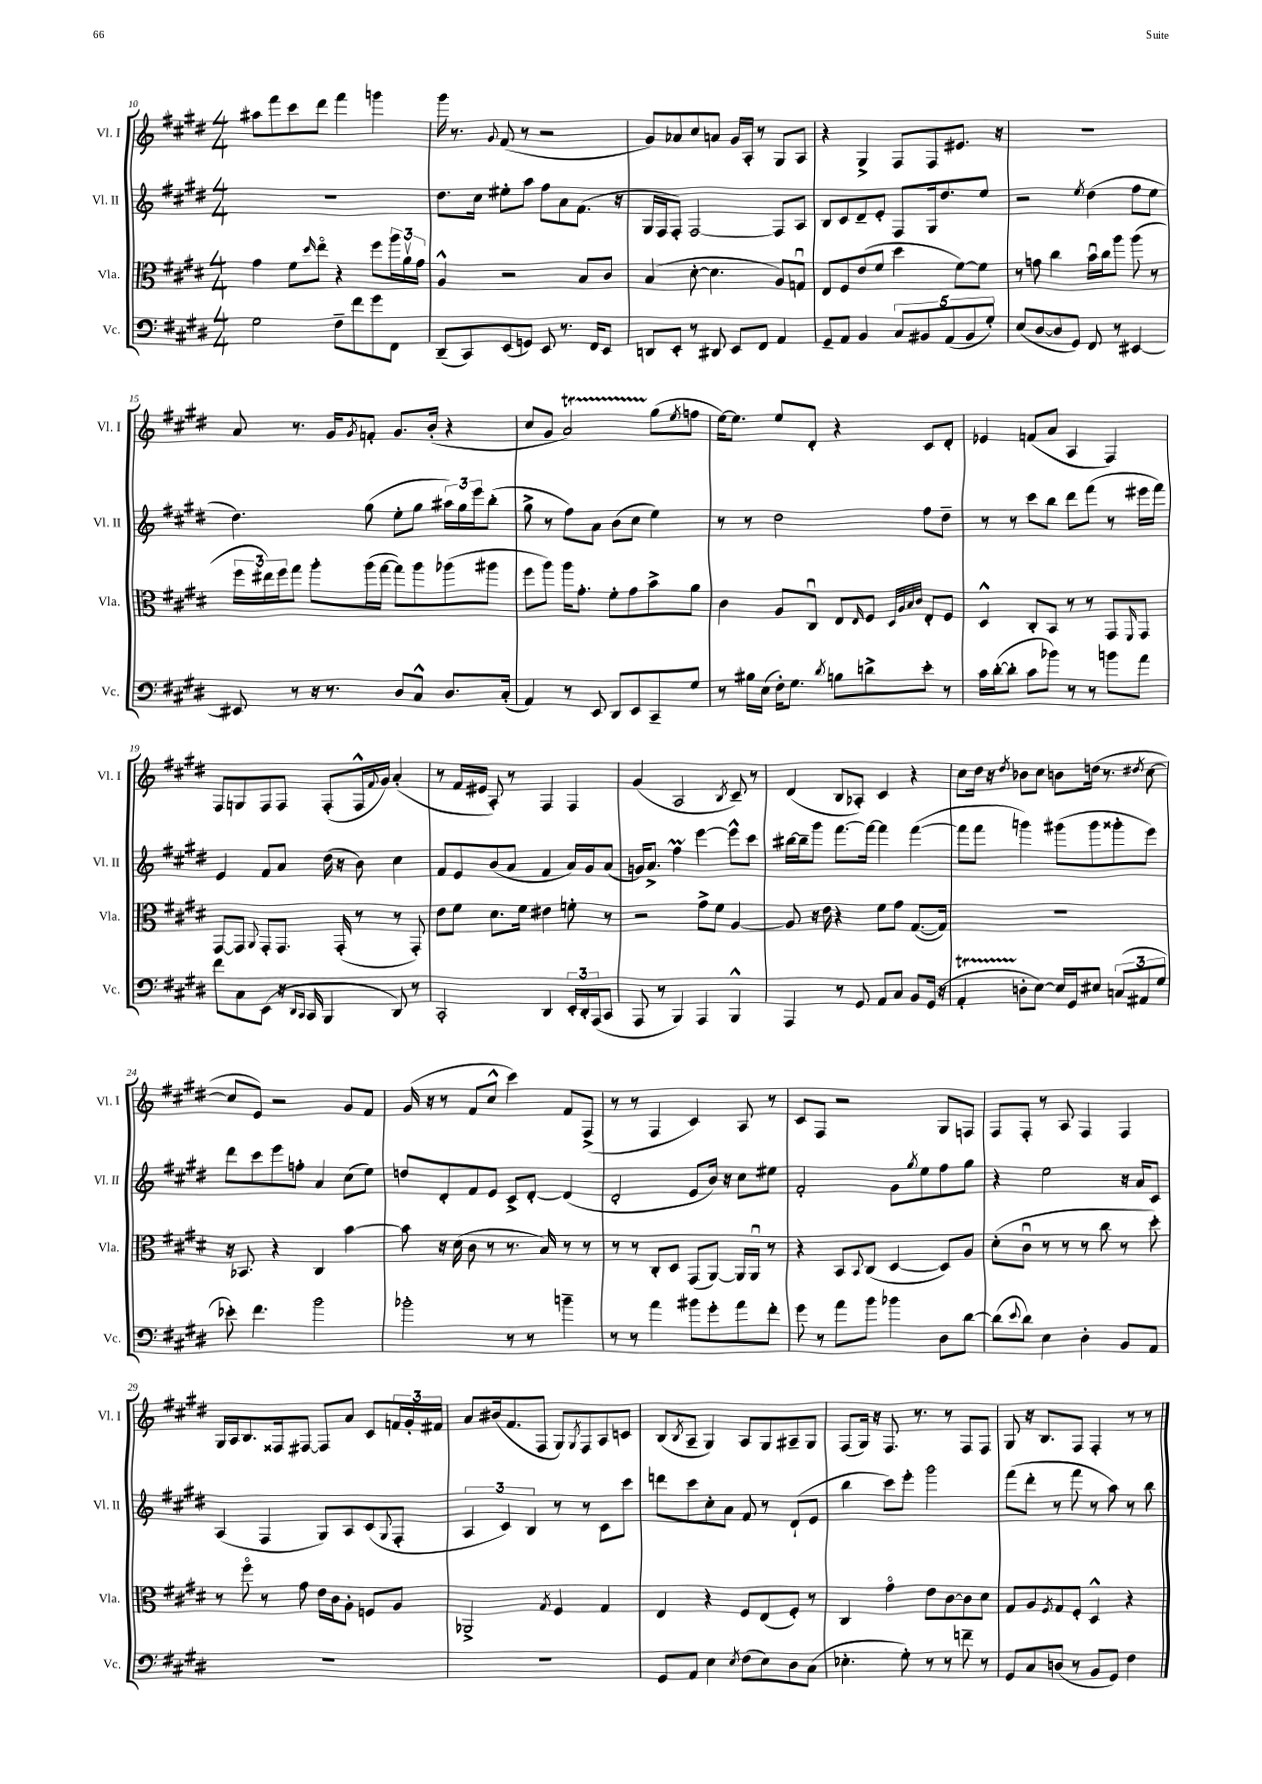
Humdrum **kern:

**kern	**kern	**kern	**kern
*part4	*part3	*part2	*part1
*staff4	*staff3	*staff2	*staff1
*I"Vc.	*I"Vla.	*I"Vl. II	*I"Vl. I
*I'Vc.	*I'Vla.	*I'Vl. II	*I'Vl. I
*clefF4	*clefC3	*clefG2	*clefG2
*k[f#c#g#d#]	*k[f#c#g#d#]	*k[f#c#g#d#]	*k[f#c#g#d#]
*M4/4	*M4/4	*M4/4	*M4/4
=10	=10	=10	=10
2G#\	4g#\	1r	8aa#X\L
.	.	.	8fff#\
.	8f#\L	.	8ccc#\
.	16qqdd#/	.	.
.	8ee\J	.	8ddd#\J
8F#~\L	4r	.	4fff#\
8f#\	.	.	.
8g#\	8ff#\L	.	4gggn\
8FF#\J	24aa\L	.	.
.	24av\	.	.
.	24g#\JJ	.	.
=11	=11	=11	=11
(8DD#~/L	4A^^/	8.dd#\L	16ggg#\
.	.	.	8.r
8CC#/)	.	.	.
.	.	16cc#\Jk	.
.	.	.	8qqg#/
(8EE/	2r	8ee#X'\L	(8f#/
8GGn/J)	.	8aa\J	8r
8EE/	.	8ff#\L	2r
8.r	.	8a\	.
.	8B/L	(8.f#\J	.
16FF#/KL	.	.	.
8EE/J	8c#/J	.	.
.	.	16r	.
=12	=12	=12	=12
8DDn/L	(4B/	16G#/LL	8g#/L)
.	.	16F#/J	.
8EE'/J	.	8F#'/J)	8a-X/
8r	[8d#'\	[2F#/	8cc#/
8DD#X/	4.d#\]	.	8an/J
8EE/L	.	.	16g#/LL
.	.	.	16A'/JJ
8FF#/J	.	.	8r
4AA/	8A/L)	8F#/L]	8G#/L
.	8Gnu/J	8A/J	8A/J
=13	=13	=13	=13
8GG#~/L	8E/L	8B/L	4r
8AA/J	8F#/	8c#/	.
4BB/	(8e/	8d#~/	4G#^/
.	8f#/J	8e'/J	.
10C#/L	4dd#\	8F#/L	8F#/L
10BB#X/	.	.	.
.	.	16G#/k	8F#/
.	.	8.dd#/	.
(10AA/	.	.	.
.	[8f#\L)	.	8.e#X/J
10BB#/	.	.	.
.	8f#\J]	8ee/J	.
10G#'/J)	.	.	.
.	.	.	16r
=14	=14	=14	=14
(8E/L	8r	2r	1r
[8D#/	8gn\	.	.
8D#/]	4cc#\	.	.
8GG#/J)	.	.	.
.	.	8qee/	.
8FF#/	16bu\LL	(4dd#\	.
.	16cc#\J	.	.
8r	8aa\J	.	.
[4EE#X/	(8aa\	8ff#\L	.
.	8r	8ee\J	.
!!LO:LB:g=z
=15	=15	=15	=15
8EE#X/]	24ff#\LL	4.dd#\)	8a/
.	24ee#X\)	.	.
.	24ff#\J	.	.
8r	8gg#\J	.	8.r
16r	8aa'\L	.	.
8.r	.	.	16g#/KL
.	.	.	8qg#/
.	(16aa\L	(8gg#\	8fn'/J
.	[16gg#\JJ	.	.
8D#/L	8gg#\L])	8ee'\L	8.g#/L
8C#^^/J	8aa\	8gg#\J	.
.	.	.	(16b'/Jk
8.D#/L	(8aa-X\	24aa#X\LL)	4r
.	.	24gg#\	.
.	.	24eee\J	.
.	8aa#X\J	(8bb'\J	.
(16C#'/Jk	.	.	.
=16	=16	=16	=16
4AA/)	8ff#\L	8gg#^\	8cc#/L
.	8aa\J)	8r	8g#/J
8r	16aa\KL	8ff#\L)	2aT/)
.	8.g#'\J	.	.
8EE/	.	8a\J	.
8DD#/L	8f#'\L	(8b\L	.
8EE/	8g#\	8cc#\J	.
8CC#~/	8b^\	4ee\)	(8gg#\L
.	.	.	8qee/
8G#/J	8a\J	.	8ffn\J
=17	=17	=17	=17
8r	4c#\	8r	[16ee\KL)
.	.	.	8.ee\J]
16B#X\LL	.	8r	.
(16E\JJ	.	.	.
16F#'\KL)	8A/L	2dd#\	8ee/L
8.G#\J	.	.	.
.	8C#u/J	.	8d#'/J
8qd#/	.	.	.
8Bn\L	8E/L	.	4r
.	16qqE/	.	.
8dn^\	8F#/J	.	.
.	32qqD#/LLL	.	.
.	32qqA/	.	.
.	32qqB/	.	.
.	32qqc#/JJJ	.	.
8e'\J	8E'/L	8ff#\L	8c#/L
8r	8F#/J	8dd#~\J	8d#'/J
=18	=18	=18	=18
16c#\LL	4D#^^/	8r	4e-X/
([16d#'\J	.	.	.
8d#'\J]	.	8r	.
8c#\L	8C#'/L	8ccc#\L	(8fn/L
8b-X\J)	8BB/J	8bb\J	8a/J
8r	8r	8ddd#\L	4A/
8r	8r	(8fff#\J	.
8bn\L	8GG#/L	8r	4F#/)
.	16qqFF#/	.	.
8a\J	8GG#/J	16eee#X\LL	.
.	.	16fff#\JJ)	.
!!LO:LB:g=z
=19	=19	=19	=19
8f#\L	[8GG#/L	4e/	8F#/L
8C#\	8GG#/J]	.	8Gn/
.	8qqAA/	.	.
(8EE\J	8GG#'/L	8f#/L	8F#/
16r	8.GG#/J	8a/J	8F#/J
16qqDD#/LL	.	.	.
16qqCC#/JJ	.	.	.
16CC#/	.	.	.
4BBB/	.	(16dd#\	(8F#'/L
.	(16GG#'/	16r	.
.	8r	8b\)	16F#^^/L
.	.	.	8qqf#/
.	.	.	16g#/JJ)
8DD#/)	8r	4cc#\	(4a'/
8r	8GG#'/)	.	.
=20	=20	=20	=20
2CC#'/	8e\L	8f#/L	8r
.	8f#\J	8e/	16f#/LL
.	.	.	16e#X/JJ
.	8.d#\L	(8b/	8A'/)
.	.	8a/J	8r
.	16f#\Jk	.	.
4DD#/	4e#X\	4f#/	4F#/
24EE'/LL	8fn'\	16a/LL)	4F#/
24DD#'/	.	.	.
.	.	16g#/J	.
(24AAA/J	.	.	.
8CC#/J	8r	(8a/J	.
=21	=21	=21	=21
8AAA/	2r	16gn/KL)	(4g#/
.	.	8.a^/J	.
8r	.	.	.
4BBB/)	.	4ff#M\	2A/
4AAA/	8g#^\L	[4eee\	.
.	8f#\J	.	.
.	.	.	8qB/
4BBB^^/	[4A/	8eee^^\L]	8c#~/)
.	.	8ccc#\J	8r
=22	=22	=22	=22
4AAA/	8A/]	[16bb#X\LL	(4d#/
.	.	16bb#~\J]	.
.	16r	8ggg#\J	.
.	16e\	.	.
8r	4r	[8.fff#\L	8B/L
8GG#/	.	.	8A-X'/J)
.	.	16fff#\Jk_	.
8AA/L	8f#\L	4fff#\]	4c#/
8C#/J	8g#\J	.	.
8BB/L	([8.G#/L	([4fff#\	4r
(16GG#/Jk	.	.	.
16r	16G#/Jk])	.	.
=23	=23	=23	=23
4AAT'/	1r	8fff#\L]	8cc#\L
.	.	8fff#\J	16dd#\Jk
.	.	.	16r
.	.	.	8qdd#/
8Dn'\L	.	4gggn\)	8b-X\L
[8E\J)	.	.	8cc#\J
16E/LL]	.	(8ggg#X\L	8bn\L
16GG#/J	.	.	.
8E#X/J	.	8ggg#\	(16ddn\Jk
.	.	.	8.r
(12Cn/L	.	8ggg##X'\	.
12AA#X/	.	.	.
.	.	.	8qdd#X/
.	.	8eee\J)	[8cc#\
12G#/J	.	.	.
!!LO:LB:g=z
=24	=24	=24	=24
8e-X'\)	16r	8ddd#\L	8cc#/L]
.	8.BB-X/	.	.
4.f#\	.	8ccc#\	8e/J)
.	4r	8eee\	2r
.	.	8ffn'\J	.
2b\	4C#/	4a/	.
.	[4b\	(8cc#\L	8g#/L
.	.	8ee\J)	8f#/J
=25	=25	=25	=25
2b-X'\	8b\]	8ddn/L	(16g#/
.	.	.	16r
.	16r	8d#'/	8r
.	(16d#\	.	.
.	8c#\	8f#/	8f#/L
.	8r	8e/J	8cc#^^/J
8r	8.r	8c#^/L	4ccc#\)
8r	.	[8d#'/J	.
.	16B/)	.	.
4bn~\	8r	(4d#/]	8f#/L
.	8r	.	(8F#^/J
=26	=26	=26	=26
8r	8r	2d#'/	8r
8r	8r	.	8r
4a\	8C#'/L	.	4F#/
.	8D#/J	.	.
8b#X\L	(8GG#/L	8e/L	4c#/)
8g#'\	[8AA/J)	16b/Jk)	.
.	.	16r	.
8a\	16AA/LL]	8cc#\L	8A/
.	16AAu/JJ	.	.
8f#'\J	8r	8ee#X\J	8r
=27	=27	=27	=27
8g#\	4r	2f#'/	8c#/L
8r	.	.	8F#/J
8a\L	8BB/L	.	2r
.	8qqBB/	.	.
8b\J	(8C#/J	.	.
4b-X\	[4D#/	8g#\L	.
.	.	8qgg#/	.
.	.	8ee\	.
8D#\L	8D#/L])	8ff#\	8G#/L
[8d#\J	8A/J	8gg#\J	8Fn/J
=28	=28	=28	=28
(8d#\L]	(8d#'\L	4r	8F#/L
8qqe/	.	.	.
8d#\J)	8c#u\J	.	8F#'/J
4E\	8r	2ee\	8r
.	8r	.	8A/
4D#'\	8r	.	4F#/
.	8cc#\	.	.
8BB/L	8r	16r	4F#/
.	.	16a/KL	.
8AA/J	8dd#'\)	8c#/J	.
!!LO:LB:g=z
=29	=29	=29	=29
1r	8r	(4A/	16G#/LL
.	.	.	16A/J
.	8ff#\	.	8.B/
.	8r	4F#/	.
.	.	.	16F##X/k
.	8g#\	.	[8F#X/J
.	16e\LL	8G#/L)	8F#/L]
.	16c#\J	.	.
.	8A'\J	8A/	8a/J
.	8Fn/L	(8c#/	8c#/L
.	.	8qqG#/	.
.	8A/J	8F#'/J	24fn/L
.	.	.	24g#'/
.	.	.	24f#X/JJ
=30	=30	=30	=30
1r	2AA-X^/	6A/	8a/L
.	.	.	(16b#X/k
.	.	6c#/)	.
.	.	.	8.f#/
.	.	6B/	.
.	.	.	8F#/J
.	8qG#/	.	.
.	4F#/	8r	8G#/L)
.	.	.	8qG#/
.	.	8r	8F#/
.	4G#/	8c#\L	8A/
.	.	8ccc#\J	8cn/J
=31	=31	=31	=31
8GG#/L	4E/	8dddn\L	(8B/L
.	.	.	8qB/
8AA/J	.	8ccc#\	8A~/J
4E\	4r	8cc#'\	4G#/)
.	.	8a\J	.
8qE/	.	.	.
(8F#\L	8F#/L	8f#/	8A/L
8E\)	(8E/	8r	8G#/
8D#\	8F#'/J)	(8d#`/L	8A#X~/
(8C#\J	8r	8e/J	8G#/J
=32	=32	=32	=32
4.E-X'\	4C#/	4bb\	(8F#/L
.	.	.	16G#/Jk)
.	.	.	16r
.	4g#\	8ccc#\L)	8.F#/
8G#'\)	.	8eee'\J	.
.	.	.	8.r
8r	8e\L	2ggg#\	.
8r	[8c#\	.	8r
8fn~\	8c#\]	.	8F#/L
8r	8d#\J	.	8F#/J
=33	=33	=33	=33
8GG#/L	8G#/L	(8fff#\L	8G#/
8C#/	8A/	8ddd#'\J	16r
.	.	.	8.B/L
.	8qF#/	.	.
(8Dn/J	8G#/	8r	.
8r	8F#'/J	8fff#\	8F#/J
8BB/L	4D#^^/	8r	4F#'/
8GG#/J)	.	8aa\)	.
4F#\	4r	8r	8r
.	.	8bb\	8r
==	==	==	==
*-	*-	*-	*-
